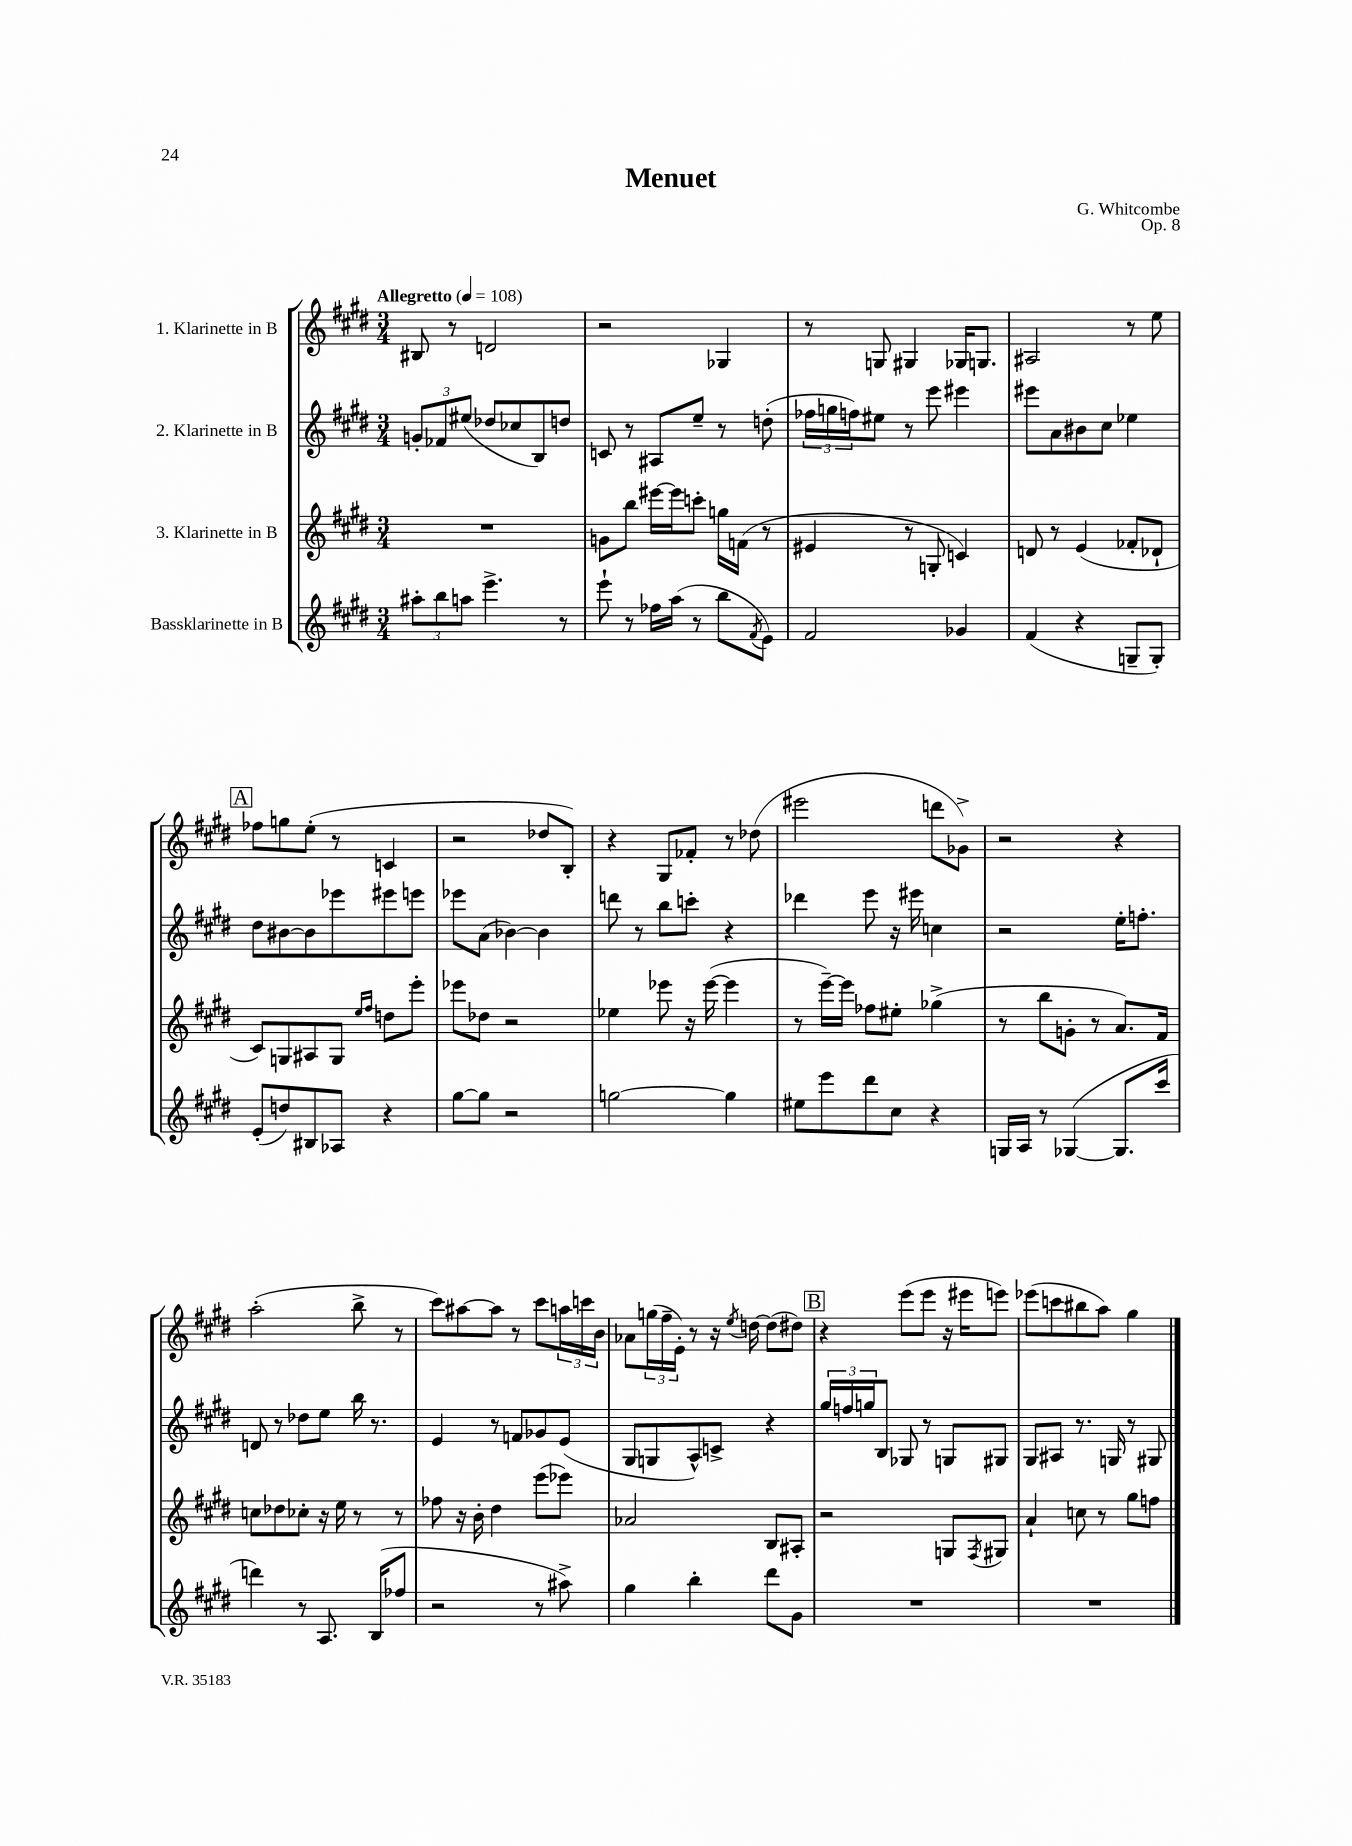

**kern	**kern	**kern	**kern
*staff4	*staff3	*staff2	*staff1
*clefG2	*clefG2	*clefG2	*clefG2
*k[f#c#g#d#]	*k[f#c#g#d#]	*k[f#c#g#d#]	*k[f#c#g#d#]
*M3/4	*M3/4	*M3/4	*M3/4
*MM108	*MM108	*MM108	*MM108
12aa#'\L	2.r	12g'/L	8B#/
12bb\	.	12f-/	.
.	.	.	8r
12aa\J	.	(12ee#/J	.
4.eee^\	.	8dd-/L	2d/
.	.	8cc-/	.
.	.	8B/)	.
8r	.	8dd/J	.
=	=	=	=
8eee`\	8g\L	8c/	2r
8r	8bb\J	8r	.
16ff-\LL	[16eee#\LL	8A#/L	.
(16aa\JJ	16eee#\]J	.	.
8r	8ccc'\J	8ee~/J	.
8bb\L	16gg\LL	8r	4G-/
.	(16f\JJ	.	.
8qf#/	.	.	.
8e\J)	8r	(8dd'\	.
=	=	=	=
2f#/	4e#/	24ff-\LL	8r
.	.	24gg\	.
.	.	24ff\J)	.
.	.	8ee#\J	8G/
.	8r	8r	4G#/
.	8G'/	8eee\	.
4g-/	4c/)	4eee#\	16G-/LK
.	.	.	8.G/J
=	=	=	=
(4f#/	8d/	8eee#\L	2A#/
.	8r	8a\	.
4r	(4e/	8b#\	.
.	.	8cc#\J	.
8G~/L	8f-'/L	4ee-\	8r
8G'/J)	8d-`/J	.	8ee\
=	=	=	=
(8e'/L	8c#/L)	8dd#\L	8ff-\L
8dd/)	8G/	[8b#\	8gg\
8B#/	8A#/	8b#\]	(8ee'\J
8A-/J	8G/J	8eee-\	8r
.	16qqee/LL	.	.
.	16qqff#/JJ	.	.
4r	8dd\L	8eee#\	4c/
.	8eee'\J	8eee\J	.
=	=	=	=
[8gg#\L	8eee-\L	8eee-\L	2r
8gg#\]J	8dd-\J	(8a\J	.
2r	2r	[4b-\)	.
.	.	4b-\]	8dd-/L
.	.	.	8B'/J)
=	=	=	=
[2gg\	4ee-\	8ddd\	4r
.	.	8r	.
.	8eee-\	8bb\L	8G#/L
.	16r	8ccc'\J	8f-'/J
.	([16eee-\	.	.
4gg\]	4eee-\]	4r	8r
.	.	.	(8dd-\
=	=	=	=
8ee#\L	8r	4ddd-\	2eee#\
8eee\	[16eee~\LL)	.	.
.	16eee\]JJ	.	.
8ddd#\	8ff-\L	8eee\	.
8cc#\J	8ee#'\J	16r	.
.	.	16eee#\	.
4r	(4gg-^\	4cc\	8ddd\L
.	.	.	8g-^\J)
=	=	=	=
16G/LL	8r	2r	2r
16A/JJ	.	.	.
8r	8bb\L	.	.
([4G-/	8g'\J	.	.
.	8r	.	.
8.G-/]L	8.a/L)	16ee'\LK	4r
.	.	8.ff'\J	.
16ccc#/Jk	16f#/Jk	.	.
=	=	=	=
4ddd\)	8cc\L	8d/	(2aa'\
.	8dd-\	8r	.
8r	8cc-'\J	8dd-\L	.
8.A/	16r	8ee\J	.
.	16ee\	.	.
.	8r	16bb\	8bb^\
(16B/LK	.	8.r	.
8ff-/J	8r	.	8r
=	=	=	=
2r	8ff-\	4e/	8ccc#\L)
.	16r	.	[8aa#\
.	16b'\	.	.
.	4dd#\	8r	8aa#\]J
.	.	8f/L	8r
8r	(8eee\L	8g-/	8ccc#\L
8aa#^\)	8eee-\J)	(8e/J	24aa\L
.	.	.	24ccc\
.	.	.	24b\JJ
=	=	=	=
4gg#\	2a-/	8G#/L	8a-\L
.	.	8G/	(24gg\L
.	.	.	24ff#~\
.	.	.	24e'\JJ)
4bb'\	.	8A^^/)	8r
.	.	8c^/J	16r
.	.	.	8qee/
.	.	.	[16dd\
8ddd#\L	8B/L	4r	(8dd\]L
8g#\J	8A#'/J	.	8dd#\J)
=	=	=	=
2.r	2r	24gg#/LL	4r
.	.	24ff/	.
.	.	24gg/J	.
.	.	8B/J	.
.	.	8G-/	(8eee\L
.	.	8r	8eee\J
.	8G/L	8G/L	16r
.	.	.	16eee#\LK
.	8qF#/	.	.
.	8G#/J	8G#/J	8eee\J)
=	=	=	=
2.r	4a`/	8G#/L	(8eee-\L
.	.	8A#/J	8ccc\
.	8cc\	8.r	8bb#\
.	8r	.	8aa\J)
.	.	16G/	.
.	8gg#\L	8r	4gg#\
.	8ff\J	8G#/	.
==	==	==	==
*-	*-	*-	*-
